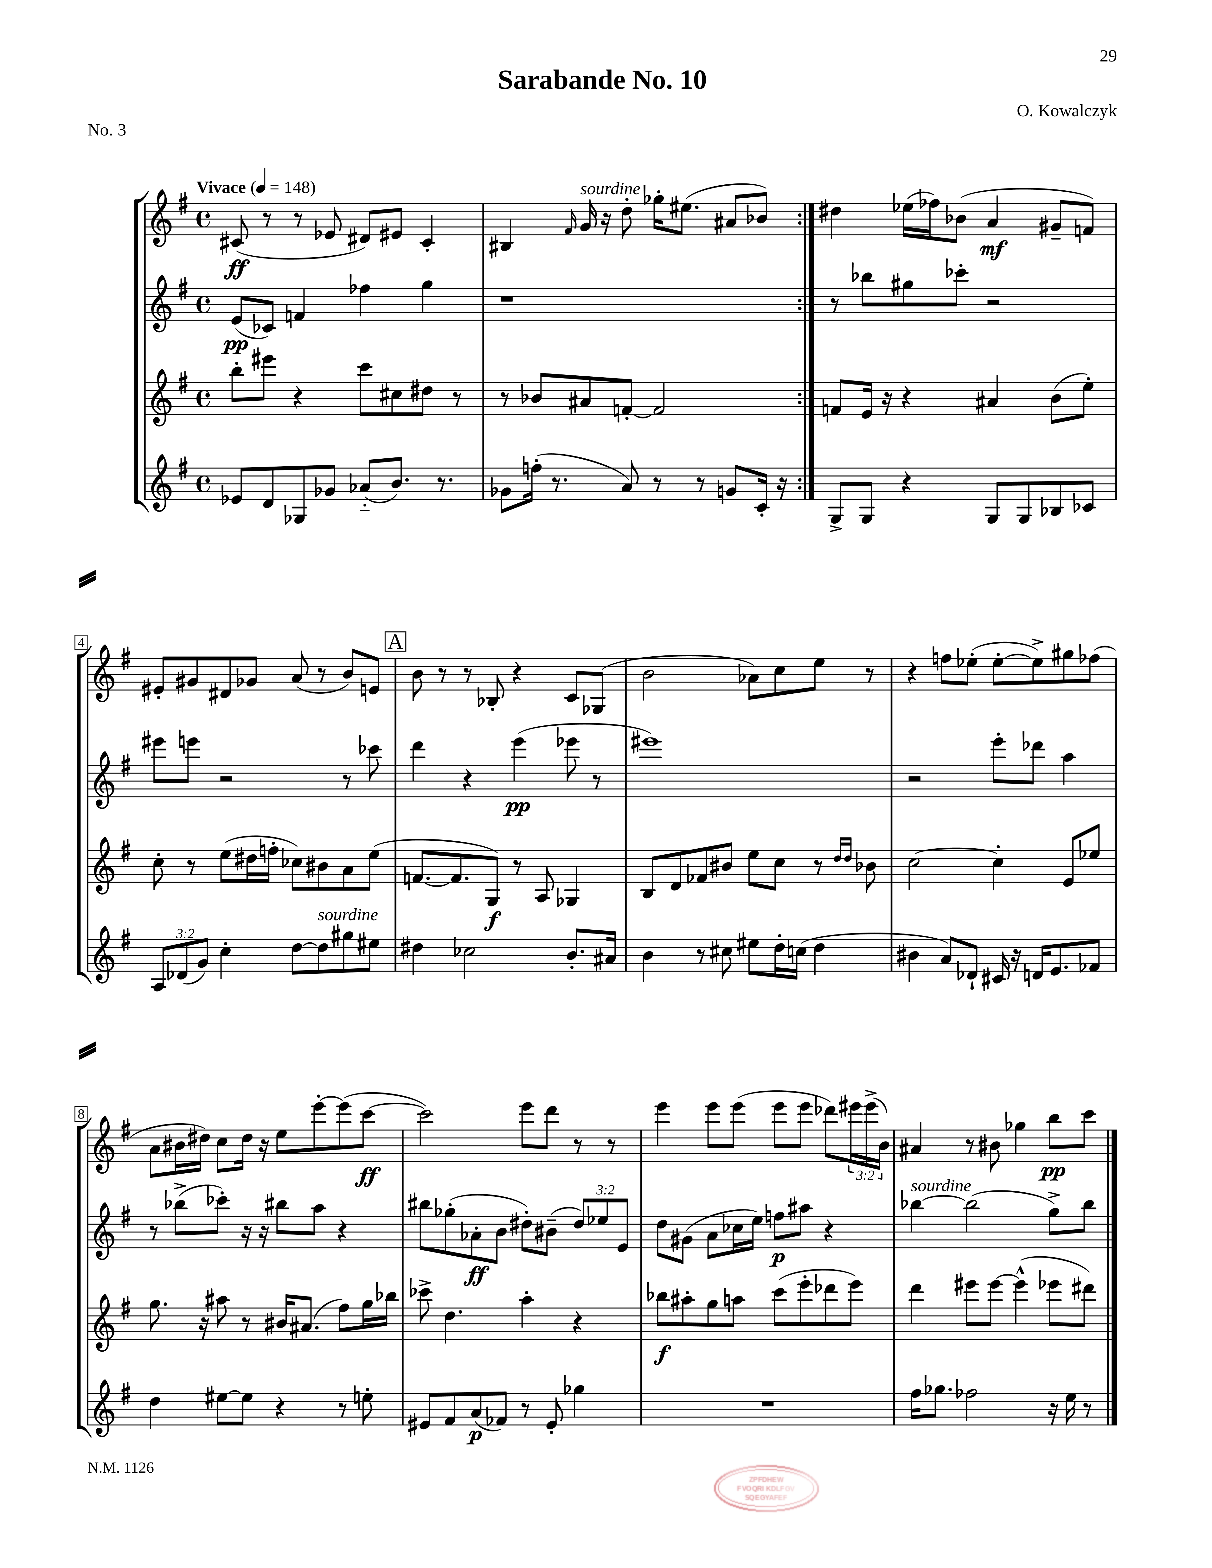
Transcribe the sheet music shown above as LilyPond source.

\header { title = "Sarabande No. 10" composer = "O. Kowalczyk" piece = "No. 3" }
<<
\new StaffGroup <<
\new Staff = "s0" {
    \clef treble \key g \major \defaultTimeSignature \time 4/4 \override Staff.TupletNumber.text = #tuplet-number::calc-fraction-text \tempo "Vivace" 4 = 148
    \repeat volta 2 { cis'8\ff( r8 r8 ees'8 dis'8) eis'8 cis'4-. |
    bis4 \grace { fis'16 } g'16^\markup { \italic "sourdine" } r16 d''8-. ges''16-. eis''8.( ais'8 bes'8) | }
    dis''4 ees''16( fes''16) bes'8( a'4\mf gis'8-- f'8) |
    eis'8-. gis'8 dis'8 ges'8 a'8( r8 b'8) e'8 |
    \mark \markup { \box "A" } b'8 r8 r8 bes8-. r4 c'8 ges8( |
    b'2 aes'8) c''8 e''8 r8 |
    r4 f''8 ees''8-.( ees''8~-. ees''8->) gis''8 fes''8( |
    a'8 bis'16 dis''16) c''8 dis''16 r16 e''8 e'''8~-. e'''8( c'''8~\ff |
    c'''2) e'''8 d'''8 r8 r8 |
    e'''4 e'''8 e'''8( e'''8 e'''8 des'''8) \tuplet 3/2 { eis'''16 eis'''16->( b'16) } |
    ais'4 r8 bis'8 ges''4 b''8\pp c'''8 \bar "|." |
}
\new Staff = "s1" {
    \clef treble \key g \major \defaultTimeSignature \time 4/4 \override Staff.TupletNumber.text = #tuplet-number::calc-fraction-text
    \repeat volta 2 { e'8\pp( ces'8) f'4 fes''4 g''4 |
    r1 | }
    r8 bes''8 gis''8 ces'''8-. r2 |
    eis'''8 e'''8 r2 r8 ces'''8 |
    \mark \markup { \box "A" } d'''4 r4 e'''4\pp( ees'''8 r8 |
    eis'''1) |
    r2 e'''8-. des'''8 a''4 |
    r8 bes''8->( ces'''8-.) r16 r16 bis''8 a''8 r4 |
    bis''8 ges''8-.( aes'8-.\ff b'8 dis''8-.) bis'8--( \tuplet 3/2 { dis''8) ees''8 e'8 } |
    d''8 gis'8( a'8 ces''16 e''16) f''8\p ais''8 r4 |
    bes''4~^\markup { \italic "sourdine" } bes''2( g''8->) bes''8 \bar "|." |
}
\new Staff = "s2" {
    \clef treble \key g \major \defaultTimeSignature \time 4/4
    \repeat volta 2 { b''8-. eis'''8 r4 c'''8 cis''8 dis''8 r8 |
    r8 bes'8 ais'8 f'8~-. f'2 | }
    f'8 e'16 r16 r4 ais'4 b'8( e''8-.) |
    c''8-. r8 e''8( dis''16 f''16-. ces''8) bis'8 a'8 e''8( |
    \mark \markup { \box "A" } f'8.~ f'8. g8\f) r8 a8 ges4 |
    b8 d'8 fes'8 bis'8 e''8 c''8 r8 \grace { d''16 d''16 } bes'8 |
    c''2~ c''4-. e'8 ees''8 |
    g''8. r16 ais''8 r8 bis'16 ais'8.( fis''8) g''16 bes''16 |
    ces'''8-> d''4. a''4-. r4 |
    bes''8\f ais''8-. g''8 a''8 c'''8( e'''8-. des'''8 e'''8) |
    d'''4 eis'''8 eis'''8~ eis'''4-^( ees'''8 dis'''8) \bar "|." |
}
\new Staff = "s3" {
    \clef treble \key g \major \defaultTimeSignature \time 4/4 \override Staff.TupletNumber.text = #tuplet-number::calc-fraction-text
    \repeat volta 2 { ees'8 d'8 ges8 ges'8 aes'8-_( b'8.) r8. |
    ges'8 f''16-.( r8. a'8) r8 r8 g'8 c'16-. r16 | }
    g8-> g8 r4 g8 g8 bes8 ces'8 |
    \tuplet 3/2 { a8 des'8( g'8) } c''4-. d''8~ d''8^\markup { \italic "sourdine" } gis''8 eis''8 |
    \mark \markup { \box "A" } dis''4 ces''2 b'8.-. ais'16 |
    b'4 r8 cis''8 eis''8 d''16-. c''16( d''4 |
    bis'4 a'8) des'8-! cis'16 r16 d'16 e'8. fes'8 |
    d''4 eis''8~ eis''8 r4 r8 e''8-. |
    eis'8 fis'8 a'8\p( fes'8) r8 eis'8-. ges''4 |
    R1 |
    fis''16 ges''8. fes''2 r16 e''16 r8 \bar "|." |
}
>>
>>
\layout { \context { \Score \override BarNumber.stencil = #(make-stencil-boxer 0.1 0.3 ly:text-interface::print) } }
